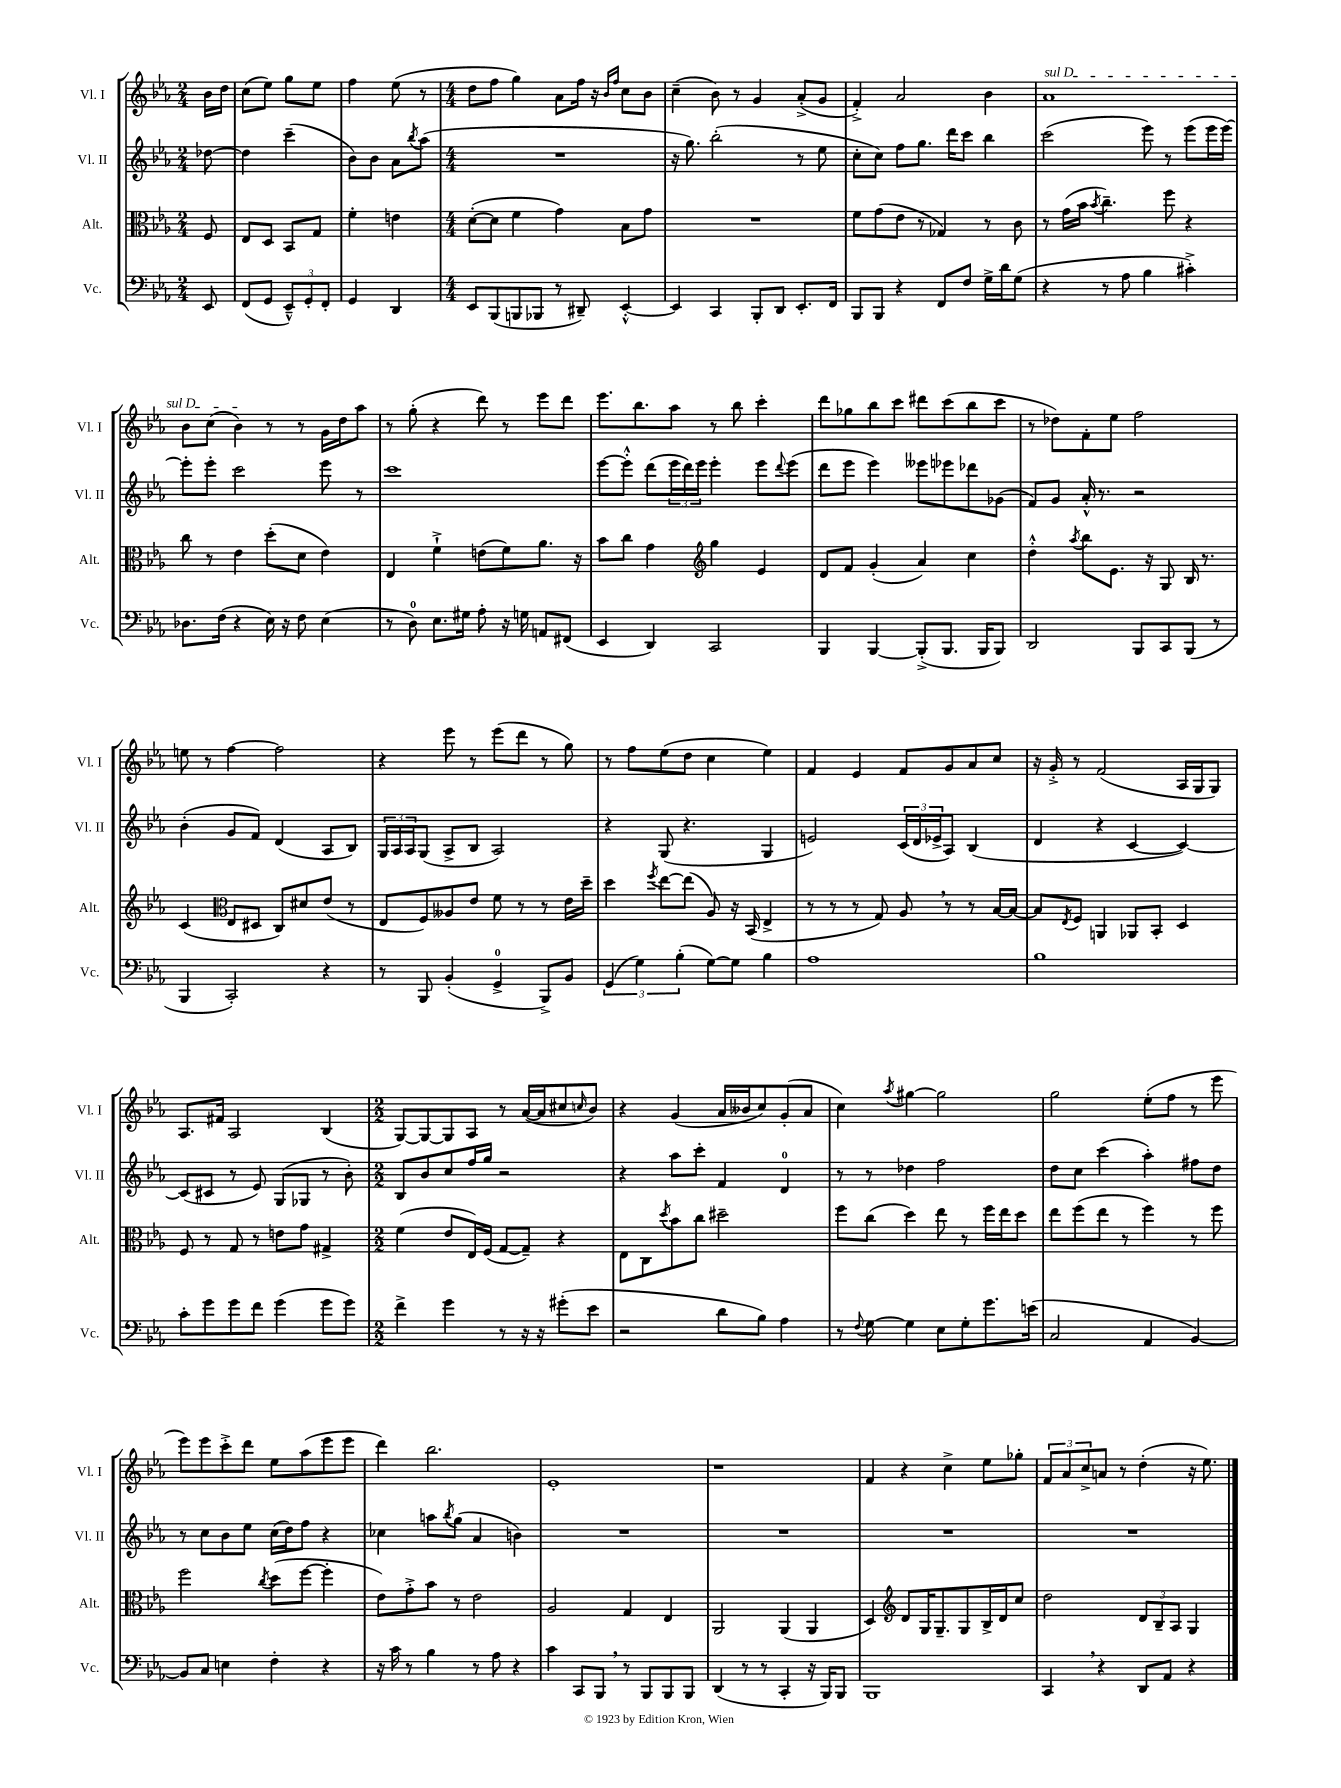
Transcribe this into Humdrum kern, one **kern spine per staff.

**kern	**kern	**kern	**kern
*part4	*part3	*part2	*part1
*staff4	*staff3	*staff2	*staff1
*I"Vc.	*I"Alt.	*I"Vl. II	*I"Vl. I
*I'Vc.	*I'Alt.	*I'Vl. II	*I'Vl. I
*clefF4	*clefC3	*clefG2	*clefG2
*k[b-e-a-]	*k[b-e-a-]	*k[b-e-a-]	*k[b-e-a-]
*M2/4	*M2/4	*M2/4	*M2/4
=	=	=	=
8EE-/	8F/	[8dd-X\	16b-\LL
.	.	.	16dd\JJ
=1	=1	=1	=1
(8FF/L	8E-/L	4dd-\]	(8cc\L
8GG/J	8D/J	.	8ee-\J)
12EE-~^^/L)	8BB-/L	(4ccc~\	8gg\L
12GG'/	.	.	.
.	8G/J	.	8ee-\J
12FF'/J	.	.	.
=2	=2	=2	=2
4GG/	4f'\	8b-\L)	4ff\
.	.	8b-\J	.
4DD/	4en\	8a-\L	(8ee-\
.	.	8qbb-/	.
.	.	(8aa-\J	8r
=3	=3	=3	=3
*M4/4	*M4/4	*M4/4	*M4/4
8EE-/L	([8d'\L	1r	8dd\L
(8BBB-/	8d\J]	.	8ff\J
8BBBn/	4f\	.	4gg\)
8BBB-X/J	.	.	.
8r	4g\)	.	8a-\L
8DD#X~/)	.	.	16ff\Jk
.	.	.	16r
.	.	.	16qqb-/LL
.	.	.	16qqff/JJ
[4EE-'^^/	8B-\L	.	8cc\L
.	8g\J	.	8b-\J
=4	=4	=4	=4
4EE-/]	1r	16r	(4cc~\
.	.	8.gg\)	.
4CC/	.	(2bb-'\	8b-\)
.	.	.	8r
8BBB-'/L	.	.	4g/
8DD/J	.	.	.
8.EE-'/L	.	8r	(8a-'^/L
.	.	8ee-\	8g/J
16FF/Jk	.	.	.
=5	=5	=5	=5
8BBB-/L	8f\L	8cc'\L	4f'^/)
8BBB-/J	(8g\	8cc\J)	.
4r	8e-\J	8ff\L	2a-/
.	8r	8.gg\J	.
8FF/L	4G-X/)	.	.
.	.	16ddd\KL	.
8F/J	.	8ccc\J	.
16G^\LL	8r	4bb-\	4b-\
16d\J	.	.	.
(8G\J	8c\	.	.
=6	=6	=6	=6
!	!	!	!LO:TX:a:i:t=sul D
4r	8r	(2ccc\	1a-
.	(16g\LL	.	.
.	16b-\JJ	.	.
.	8qb-/	.	.
8r	4.cc~\)	.	.
8A-\	.	.	.
4B-\	.	8eee-\)	.
.	8ff\	8r	.
4c#X'^\)	4r	(8eee-\L	.
.	.	16eee-\L	.
.	.	[16eee-\JJ)	.
!!LO:LB:g=z
=7	=7	=7	=7
8.D-X\L	8cc\	8eee-'\L]	8b-\L
.	8r	8eee-'\J	(8cc\J
(16F\Jk	.	.	.
4r	4e-\	2ccc\	4b-\)
16E-\)	(8dd'\L	.	8r
16r	.	.	.
8F\	8d\J	.	8r
(4E-\	4e-\)	8eee-\	16g\LL
.	.	.	16dd\J
.	.	8r	8aa-\J
=8	=8	=8	=8
8r	4E-/	1ccc	8r
8D\)	.	.	(8gg'\
8.E-\L	4f`^\	.	4r
16G#X\Jk	.	.	.
8A-'\	(8en\L	.	8ddd\)
16r	8f\)	.	8r
16Gn\	.	.	.
8AAn/L	8.a-\J	.	8eee-\L
(8FF#X/J	.	.	8ddd\J
.	16r	.	.
=9	=9	=9	=9
4EE-/	8b-\L	[8eee-\L	8.eee-\L
.	8cc\J	8eee-'^^\J]	.
.	.	.	8.bb-\
4DD/)	4g\	(8ddd\L	.
.	.	24eee-\L	8aa-\J
.	.	24ddd\)	.
.	.	24eee-\JJ	.
*	*clefG2	*	*
2CC/	4gg\	4eee-'\	8r
.	.	.	8bb-\
.	4e-/	8eee-\L	4ccc'\
.	.	8qqddd/	.
.	.	(8eee-\J	.
=10	=10	=10	=10
4BBB-/	8d/L	8ddd\L	8ddd\L
.	8f/J	8eee-\J	8gg-X\
[4BBB-/	(4g'/	4eee-\)	8bb-\
.	.	.	8ccc\J
(8BBB-'^/L]	4a-/)	8eee--X\L	8ddd#X\L
8.BBB-/J	.	8eee-X\	(8ccc\
.	4cc\	8ddd-X\	8bb-\
16BBB-/KL	.	.	.
8BBB-/J)	.	(8g-X\J	8ccc\J
=11	=11	=11	=11
2DD/	4dd'^^\	8f/L)	8r
.	.	8g/J	8dd-X\L)
.	8qaa-/	.	.
.	8bb-\L	16a-'^^/	8f'\
.	.	8.r	.
.	8.e-\J	.	8ee-\J
8BBB-/L	.	2r	2ff\
.	16r	.	.
8CC/	8G/	.	.
(8BBB-/J	16B-/	.	.
.	8.r	.	.
8r	.	.	.
!!LO:LB:g=z
=12	=12	=12	=12
4BBB-/	(4c/	(4b-'\	8een\
.	.	.	8r
*	*clefC3	*	*
2CC'/)	8E-/L	8g/L	[4ff\
.	8D#X/J	8f/J)	.
.	8C/L)	(4d/	2ff\]
.	8d#X/	.	.
4r	(8e-/J	8A-/L	.
.	8r	8B-/J)	.
=13	=13	=13	=13
8r	8E-/L	24G/LL	4r
.	.	24A-/	.
.	.	24A-/J	.
8BBB-/	8F/)	(8G/J	.
(4BB-'/	8A--X/	8A-^/L	8eee-\
.	8e-/J	8B-/J	8r
4GG^/	8f\	2A-/)	(8eee-\L
.	8r	.	8ddd\J
8BBB-^/L)	8r	.	8r
8BB-/J	16e-\LL	.	8gg\)
.	16dd~\JJ	.	.
=14	=14	=14	=14
(6GG/	4dd\	4r	8r
.	.	.	8ff\L
6G\)	.	.	.
.	8qff/	.	.
.	[8ee-\L	(8G/	(8ee-\
(6B-'\	.	.	.
.	(8ee-\J]	4.r	8dd\J
[8G\L)	8A-/)	.	4cc\
8G\J]	16r	.	.
.	(16BB-/	.	.
4B-\	4E-^/	4G/	4ee-\)
=15	=15	=15	=15
1A-	8r	2en/)	4f/
.	8r	.	.
.	8r	.	4e-/
.	8G/)	.	.
.	8A-,/	(24c/LL	8f/L
.	.	24d/	.
.	.	24e-X^/J	.
.	8r	8A-/J)	8g/
.	8r	(4B-/	8a-/
.	[16B-/LL	.	8cc/J
.	16B-/JJ_	.	.
=16	=16	=16	=16
1B-	8B-/L]	4d/	16r
.	.	.	16g'^/
.	8qE-/	.	.
.	8F/J	.	8r
.	4AAn/	4r	(2f/
.	8AA-X/L	[4c/	.
.	8BB-'/J	.	.
.	4D/	4c/_)	16A-/LL
.	.	.	16G/J
.	.	.	8G/J)
!!LO:LB:g=z
=17	=17	=17	=17
8c'\L	8F/	(8c/L]	8.A-/L
8g\	8r	8c#X/J	.
.	.	.	16f#X/Jk
8g\	8G/	8r	2A-/
8f\J	8r	8e-/)	.
(4g\	8en\L	(8G/L	.
.	8g\J	8G-X/J	.
8g\L	4G#X^/	8r	(4B-/
8g\J)	.	8b-'\)	.
=18	=18	=18	=18
*M2/2	*M2/2	*M2/2	*M2/2
4f^\	(4f\	8B-/L	[8G/L)
.	.	8b-/	8G/_
4g\	8e-/L	8cc/	8G/]
.	16E-/L)	16ff/L	8A-/J
.	(16F/JJ	16gg/JJ	.
8r	[8G/L	2r	8r
16r	8G~/J])	.	([16a-/LL
16r	.	.	16a-/J]
(8g#X'\L	4r	.	8cc#X/
.	.	.	16qqccn/
8e-\J	.	.	8b-/J)
=19	=19	=19	=19
2r	8E-\L	4r	4r
.	8C\	.	.
.	8qdd/	.	.
.	8b-\	8aa-\L	(4g/
.	8cc\J	8ccc'\J	.
8d\L	2dd#X~\	4f/	16a-/LL
.	.	.	16b--X/J
8B-\J)	.	.	8cc/)
4A-\	.	4d/	(8g'/
.	.	.	8a-/J
=20	=20	=20	=20
8r	8ff\L	8r	4cc\)
8qqF/	.	.	.
[8G\	(8cc\J	8r	.
.	.	.	8qaa-/
4G\]	4dd\)	4dd-X\	[4gg#X\
8E-\L	8ee-\	2ff\	2gg#\]
8G'\	8r	.	.
8.g\	16ff\LL	.	.
.	16ee-\J	.	.
.	8dd\J	.	.
(16en\Jk	.	.	.
=21	=21	=21	=21
2C/	8ee-\L	8dd\L	2gg\
.	(8ff\	8cc\J	.
.	8ee-\J	(4ccc\	.
.	8r	.	.
4AA-/	4ff\)	4aa-'\)	(8ee-'\L
.	.	.	8ff\J
[4BB-/)	8r	8ff#X\L	8r
.	8ff\	8dd\J	8eee-\
!!LO:LB:g=z
=22	=22	=22	=22
8BB-/L]	2ff\	8r	8eee-\L)
8C/J	.	8cc\L	8eee-\
4En\	.	8b-\	8ccc'^\
.	.	8ee-\J	8ddd\J
.	8qcc/	.	.
4F'\	(8dd\L	(16cc\LL	8ee-\L
.	.	16dd\J)	.
.	[8ff\J	8ff\J	(8aa-\
4r	4ff'\]	4r	8eee-\
.	.	.	8eee-\J
=23	=23	=23	=23
16r	8e-\L)	4cc-X\	4ddd\)
16c\	.	.	.
8r	8g'^\	.	.
4B-\	8b-\J	8aan\L	2.bb-\
.	.	8qbb-/	.
.	8r	(8gg\J	.
8r	2e-\	4a-/	.
8A-\	.	.	.
4r	.	4bn\)	.
=24	=24	=24	=24
4c\	2A-/	1r	1e-'
8CC/L	.	.	.
8BBB-,/J	.	.	.
8r	4G/	.	.
8BBB-/L	.	.	.
8BBB-/	4E-/	.	.
8BBB-/J	.	.	.
=25	=25	=25	=25
(4DD/	2AA-/	1r	1r
8r	.	.	.
8r	.	.	.
4CC'/	(4AA-/	.	.
16r	4AA-/	.	.
16BBB-/KL)	.	.	.
8BBB-/J	.	.	.
=26	=26	=26	=26
1BBB-	4D/)	1r	4f/
*	*clefG2	*	*
.	8d/L	.	4r
.	16G/K	.	.
.	8.G~/	.	.
.	.	.	4cc^\
.	8G/	.	.
.	16B-^/L	.	8ee-\L
.	16d/J	.	.
.	8cc/J	.	8gg-X'\J
=27	=27	=27	=27
4CC,/	2dd\	1r	12f/L
.	.	.	12a-/
.	.	.	12cc^/
4r	.	.	8an/J
.	.	.	8r
8DD/L	12d/L	.	(4dd'\
.	12B-~/	.	.
8AA-/J	.	.	.
.	12A-/J	.	.
4r	4G/	.	16r
.	.	.	8.ee-\)
==	==	==	==
*-	*-	*-	*-
